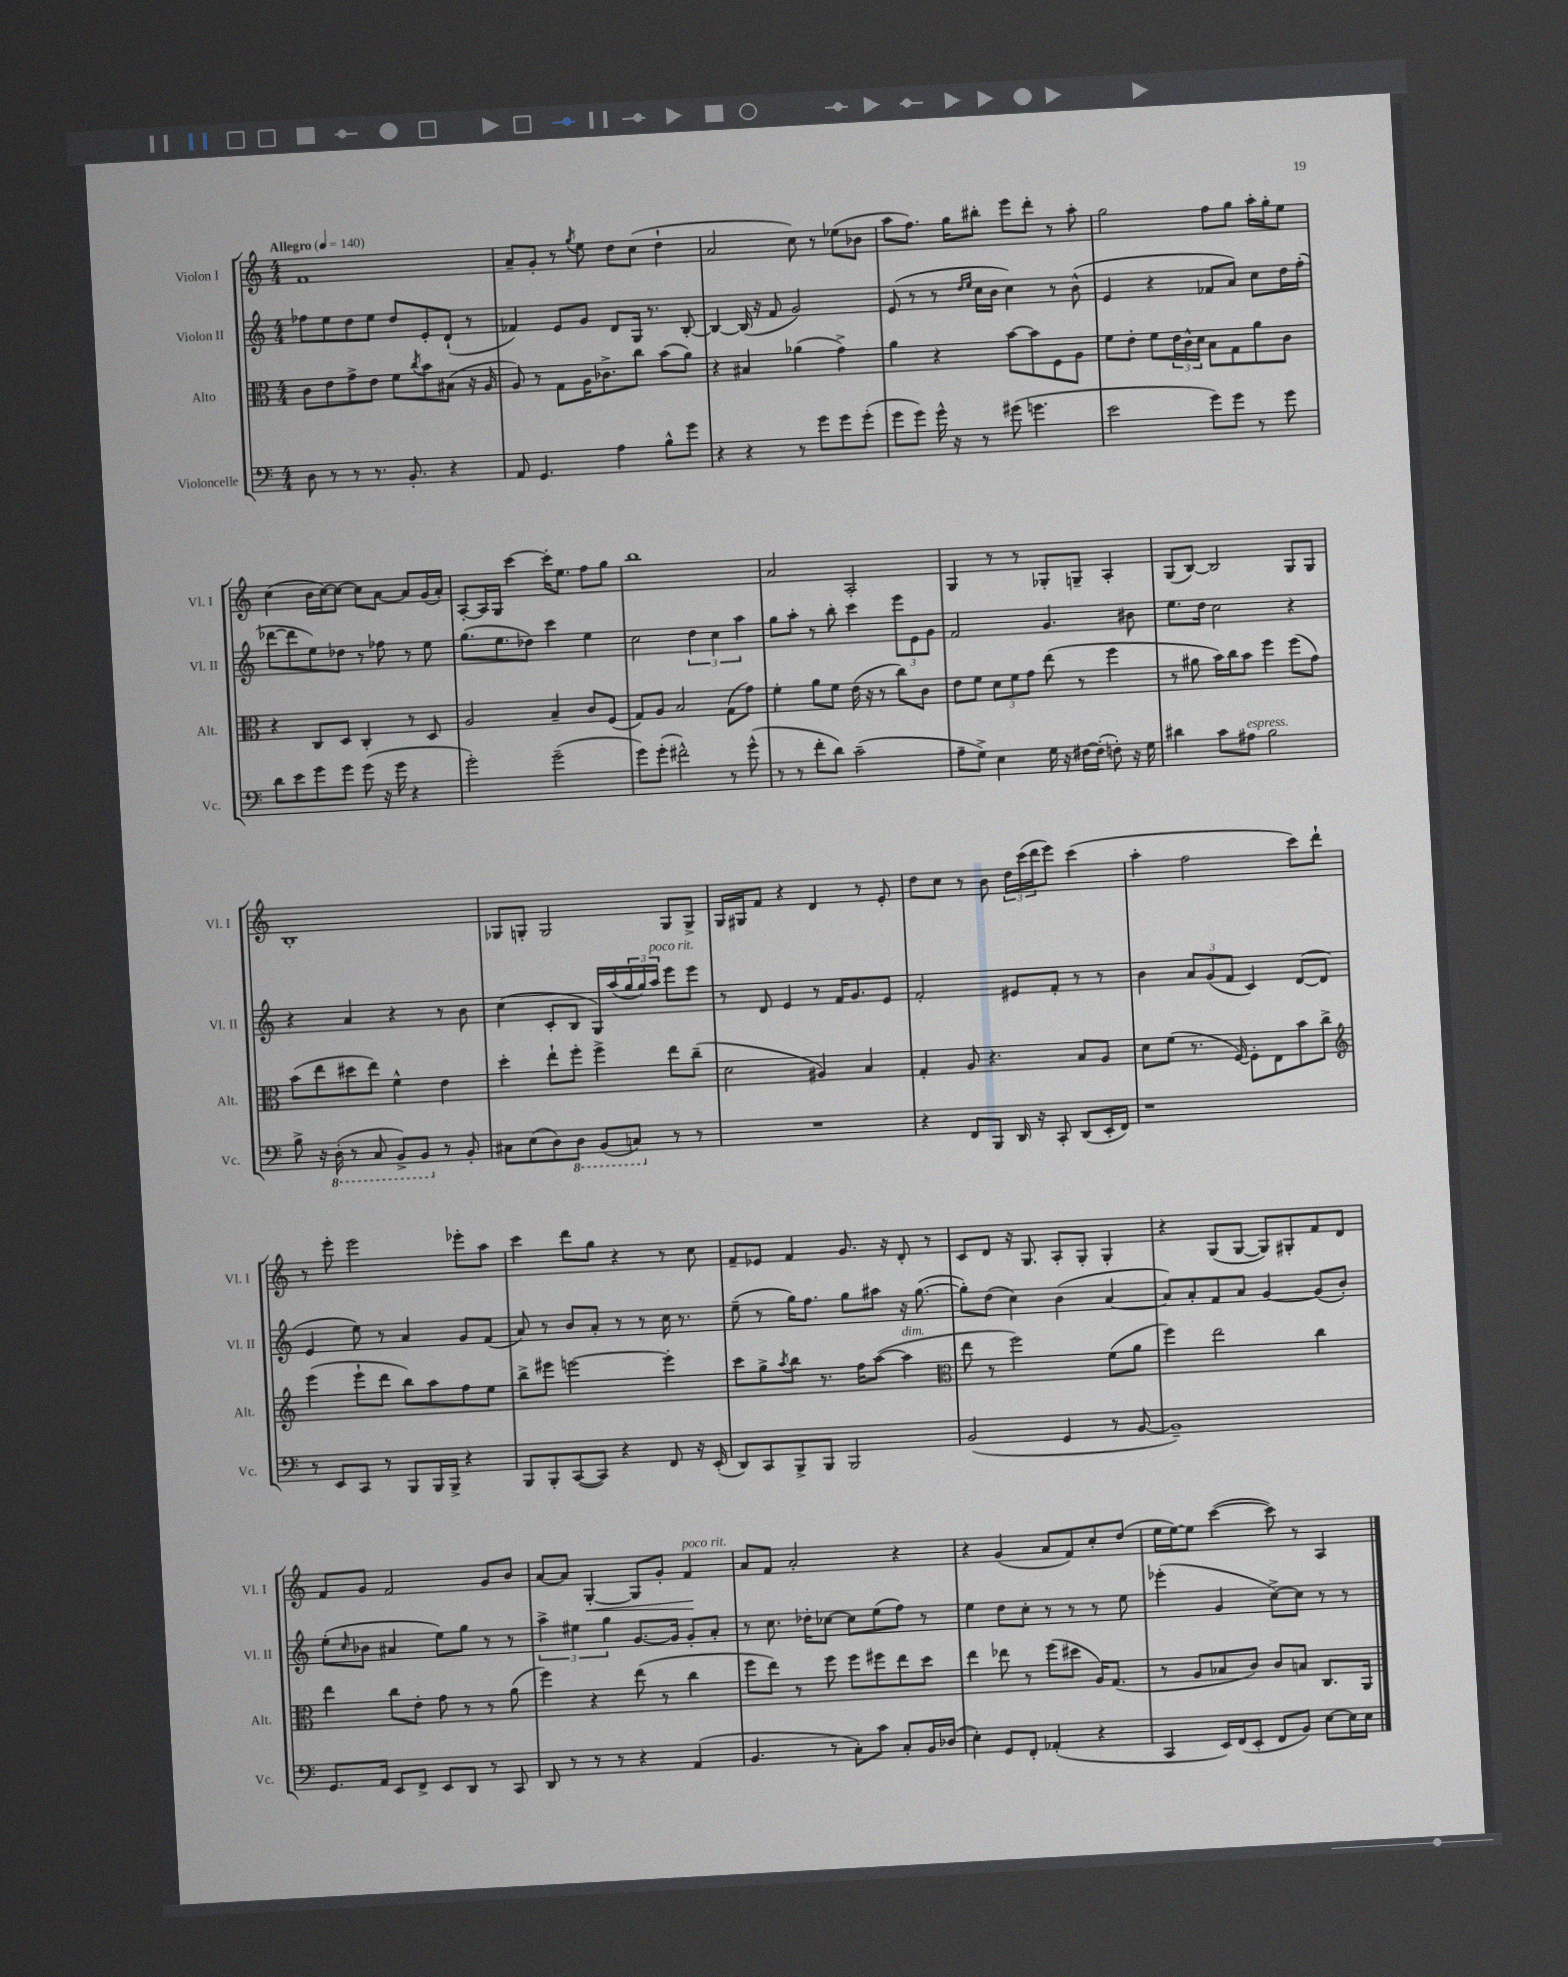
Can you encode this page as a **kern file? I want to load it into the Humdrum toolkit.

**kern	**kern	**kern	**kern
*staff4	*staff3	*staff2	*staff1
*clefF4	*clefC3	*clefG2	*clefG2
*k[]	*k[]	*k[]	*k[]
*M4/4	*M4/4	*M4/4	*M4/4
*MM140	*MM140	*MM140	*MM140
8D\	8c\L	8ff-\L	1f
8r	8e\	8ee\	.
8r	8g^\	8dd\	.
8.r	8e\J	8ee\J	.
.	8f\L	8dd/L	.
8.BB'/	.	.	.
.	8qcc/	.	.
.	8b\	8e'/	.
4r	(8B#\J	(8d`/J	.
.	16r	8r	.
.	16A/	.	.
=	=	=	=
8AA/	8A/)	4f-/)	8a~/L
4.GG/	8r	.	8g'/J
.	8G\L	8e/L	8r
.	.	.	8qgg/
.	16A\K	8g/J	8ee\
.	8.c-^\	.	.
4A\	.	8d/L	8dd\L
.	8cc\J	16G/Jk	(8cc\J
.	.	8.r	.
8B^^\L	(8b\L	.	4dd`\
8g\J	8a\J)	[8B'/	.
=	=	=	=
4r	4r	4B/_	2a/
4r	4B#/	(16B/]	.
.	.	16r	.
.	.	8f/	.
8r	(4a-\	2g/)	8cc\)
8g\L	.	.	8r
8g\	4g^\)	.	(8ee-\L
(8g'\J	.	.	8b-\J
=	=	=	=
8g\L	4a\	(8e/	8aa\L
8g\J)	.	8r	8.ff\J)
16g^^\	4r	8r	.
16r	.	.	16gg\LK
.	.	16qqdd/LL	.
.	.	16qqee/JJ	.
8r	.	16cc\LL	8bb#'\J
.	.	16b\JJ	.
(8g#\	[8b\L	4cc\)	8eee\L
4.g\	8b\]	.	8ddd'\J
.	8F\	8r	8r
.	8A\J	(8b^^\	8aa'\
=	=	=	=
2e\	8f\L	4e/	2gg\
.	8e'\J	.	.
.	8f\L	4r	.
.	24e\L	.	.
.	24c^^\	.	.
.	24d\JJ	.	.
8g\L)	8B\L	8f-/L	8ff\L
8g\J	8G\	8a/J)	8gg\J
8r	8a\	8cc\L	16aa'\LL
.	.	.	16gg'\J
8g\	8c\J	16dd\L	8ee\J
.	.	(16ff'\JJ	.
=	=	=	=
8d\L	4r	[8ddd-\L	(4cc\
8e\	.	8ddd-\]	.
8g\	8C/L	8ee\)	16b\LL
.	.	.	[16cc\J)
8g\J	8D/J	8dd-\J	8cc\_J
(8g\	4C'/	8r	8cc\]L
16r	.	8ff-\	[8a\J
16g\	.	.	.
4r	8r	8r	8a/]L
.	8D/	8ee\	(16g/L
.	.	.	16a'/JJ)
=	=	=	=
2g'\)	2A/	(8.gg\L	[8A'/L
.	.	.	16A/]L
.	.	8.ee\	16G/JJ
.	.	.	[4ccc\
.	.	8dd-\J)	.
(2g~\	4B~/	4ccc\	16ccc'\]LK
.	.	.	8.ee\J
.	8c/L	4ee\	8ff\L
.	(8F/J	.	8gg\J
=	=	=	=
8g\L)	8G/L)	2cc\	1bb
(8g'\J	8A/J	.	.
2f#^^\)	2B/	.	.
.	.	6dd\	.
.	.	6cc\	.
8r	(8G\L	.	.
.	.	6aa\	.
(8g^^\	8g\J)	.	.
=	=	=	=
8r	4f'\	8gg\L	2a/
8r	.	8aa'\J	.
8f'\L	8a\L	8r	.
8d\J)	8f\J	8bb'\	.
(2c~\	(16e\	4ccc\	2A'/
.	16r	.	.
.	8r	.	.
.	8cc\L)	12eee\L	.
.	.	12e\	.
.	8c\J	.	.
.	.	12g\J	.
=	=	=	=
8A~\L	8e\L	2f/	4G/
8G^\J)	8f\J	.	.
4E\	12d\L	.	8r
.	12f\	.	.
.	.	.	8r
.	12g\J	.	.
16G\	(8ee\	4.g/	8G-'/L
16r	.	.	.
[16F#\LL	8r	.	8G~/J
(16F#'\]JJ	.	.	.
8F'\)	4ff\	.	4A'/
16r	.	8b#\	.
16G\	.	.	.
=	=	=	=
4d#\	8r	8.ee\L	(8G/L
.	8a#\	.	[8B/J)
.	.	16dd\Jk	.
8c\L	16b\LL)	2cc\	2B/]
.	16cc\J	.	.
8A#\J	8b\J	.	.
2B\	4ff\	.	.
.	(8ff\L	4r	8G/L
.	8g\J)	.	8G/J
=	=	=	=
8B^\	(8b\L	4r	1B'
16r	8ee\	.	.
(16DD'\	.	.	.
8r	8dd#\	4a/	.
8CC/	8ee\J)	.	.
8BBB^/L)	4f^^\	4r	.
8BBB/J	.	.	.
8r	4e\	8r	.
8BB'/	.	8b\	.
=	=	=	=
8C#\L	4dd'\	(4cc\	8G-/L
(8E\	.	.	8G'/J
8D\)	8ee`\L	8c'/L	2G/
8DD\J	8ff'\J	8B/J	.
(8BBB/L	4ff^\	16G/LL)	.
.	.	(16aa/	.
8CC/J)	.	24gg/	.
.	.	24gg/)	.
.	.	24aa/JJ	.
8r	8ee\L	8eee\L	8G/L
8r	(8cc~\J	8eee\J	8G^/J
=	=	=	=
1r	2d\	8r	16G/LL
.	.	.	16G#/J
.	.	8d/	8f/J
.	.	4e/	4r
.	4A#/)	8r	4d/
.	.	16f/LK	.
.	.	8.g/	.
.	4B/	.	8r
.	.	8e/J	8e'/
=	=	=	=
4r	4G'/	2f'/	8dd\L
.	.	.	8cc\J
8FF/L	8A/	.	8r
8BBB/J	4.r	.	8b\
16DD/	.	8e#/L	24dd\LL
.	.	.	(24ccc\
16r	.	.	.
.	.	.	24ddd\J
8CC'/	.	8f'/J	8eee\J)
(8DD/L	8B/L	8r	(4ccc\
16EE'/L	8A/J	8r	.
16FF/JJ)	.	.	.
=	=	=	=
1r	8d\L	4b\	4aa'\
.	(8f\J	.	.
.	8.r	12a/L	2ff\
.	.	(12g/	.
.	.	12f/J	.
.	[16F/)	.	.
.	8F'\]L	4c/)	.
.	8E\	.	.
.	8b\	([8d/L	8ccc\L)
.	8cc^\J	8d/]J	8ddd`\J
=	=	=	=
*	*clefG2	*	*
8r	(4eee\	4e/	8r
8EE/L	.	.	8eee'\
8CC/J	8eee`\L	8ee\)	2eee\
8r	8ddd\J	8r	.
8BBB/L	8bb\L)	4a/	.
16BBB/L	8aa\	.	.
16BBB^/JJ	.	.	.
4r	8ff\	8g/L	8eee-'\L
.	8ee\J	(8f/J	8aa\J
=	=	=	=
8BBB/L	8bb^\L	8a/)	4ccc\
8BBB'/	8eee#\J	8r	.
([8CC/	[2eee\	8b/L	8ddd\L
8CC/]J)	.	8a'/J	8gg\J
4r	.	8r	4r
.	.	8r	.
8FF/	4eee'\]	16cc\	8r
.	.	8.r	.
16r	.	.	8cc\
(16EE'/	.	.	.
=	=	=	=
8DD/L)	8ccc\L	(8ee~\	8f~/L
8CC/	8gg^\	8r	8e-/J
.	8qaa/	.	.
8BBB^/	8bb\J	16gg\LK)	4f/
.	.	8.ff\J	.
8BBB/J	8.r	.	.
2BBB/	.	8gg\L	8.g/
.	16ff\LK	.	.
.	([8aa\J	8aa#\J	.
.	.	.	16r
.	4aa\]	16r	8d'/
.	.	([8.gg\	.
.	.	.	8r
=	=	=	=
*	*clefC3	*	*
(2BB/	8ee\	8gg'\]L)	8c/L
.	8r	(8dd\J	8d/J
.	2ff\)	4cc\)	16r
.	.	.	8.G/
4GG/	.	(4b\	8A'/L
.	.	.	8G'/J
8r	(8f\L	[4a/	4G'/
[8BB/	8a\J	.	.
=	=	=	=
1BB~])	4ff\)	8a/]L)	4r
.	.	8a'/	.
.	2ee\	8f/	(8G/L
.	.	8a/J	[8G/J
.	.	[4g/	8G/]L)
.	.	.	8G#'/
.	4cc\	(8g/]L	8f/
.	.	8b'/J)	8d/J
=	=	=	=
8.GG/L	4ee\	(8ee'\L	8f/L
.	.	16qqcc/	.
.	.	8b-\J	8g/J
16AA/Jk	.	.	.
8EE/L	8cc\L	4a#/	2f/
8FF^/J	8e'\J	.	.
8EE/L	8g\	8ee\L)	.
8DD/J	8r	8gg\J	.
8r	8r	8r	8g/L
8CC/	(8a\	8r	8b/J
=	=	=	=
8DD/	4ff\)	6aa^\	[8a/L
8r	.	.	8a/]J
.	.	6ee#\	.
8r	4r	.	[4G'/
.	.	6gg\	.
8r	.	.	.
4r	(8ee\	[8.g/L	8G/]L
.	8r	.	8g'/J
.	.	16g/]Jk	.
(4AA/	4cc\	8g'/L	4f/
.	.	8a'/J	.
=	=	=	=
4.BB/	8ff\L	8r	8a/L
.	8ee\J)	8.cc\	8f/J
.	8r	.	2a'/
.	.	16dd-'\LK	.
8r	8ff\	[8cc-\J	.
8C'\L)	8ff\L	8cc-\]L	.
8c\J	8ff#\	(8ee\	.
8C'/L	8ee\	8ff\J)	4r
16BB/L	8dd\J	8r	.
(16D-/JJ	.	.	.
=	=	=	=
4E'\)	4ee\	4ee\	4r
8GG/L	8ee-\	8dd\L	(4g/
8FF'/J	8r	8cc'\J	.
(4AA-'/	(8ff\L	8r	8a/L
.	8dd#\J	8r	8f/)
4r	16A/LK)	8r	8cc'/
.	(8.G/J	.	.
.	.	8ee\	(8dd/J
=	=	=	=
4CC/	8r	(4eee-'\	16ee\LL
.	.	.	[16ee\J)
.	8A/L	.	8ee\]J
16EE/LL)	8B-/	4g/	([4ccc\
(16FF/J	.	.	.
8EE'/J	8c/J)	.	.
8FF/L	8c/L	[8cc^\L)	8ccc\])
8BB/J)	8B/J	8cc\]J	8r
[8E\L	8.C/L	8r	4A/
16E\]L	.	8r	.
16E\JJ	16AA/Jk	.	.
==	==	==	==
*-	*-	*-	*-
